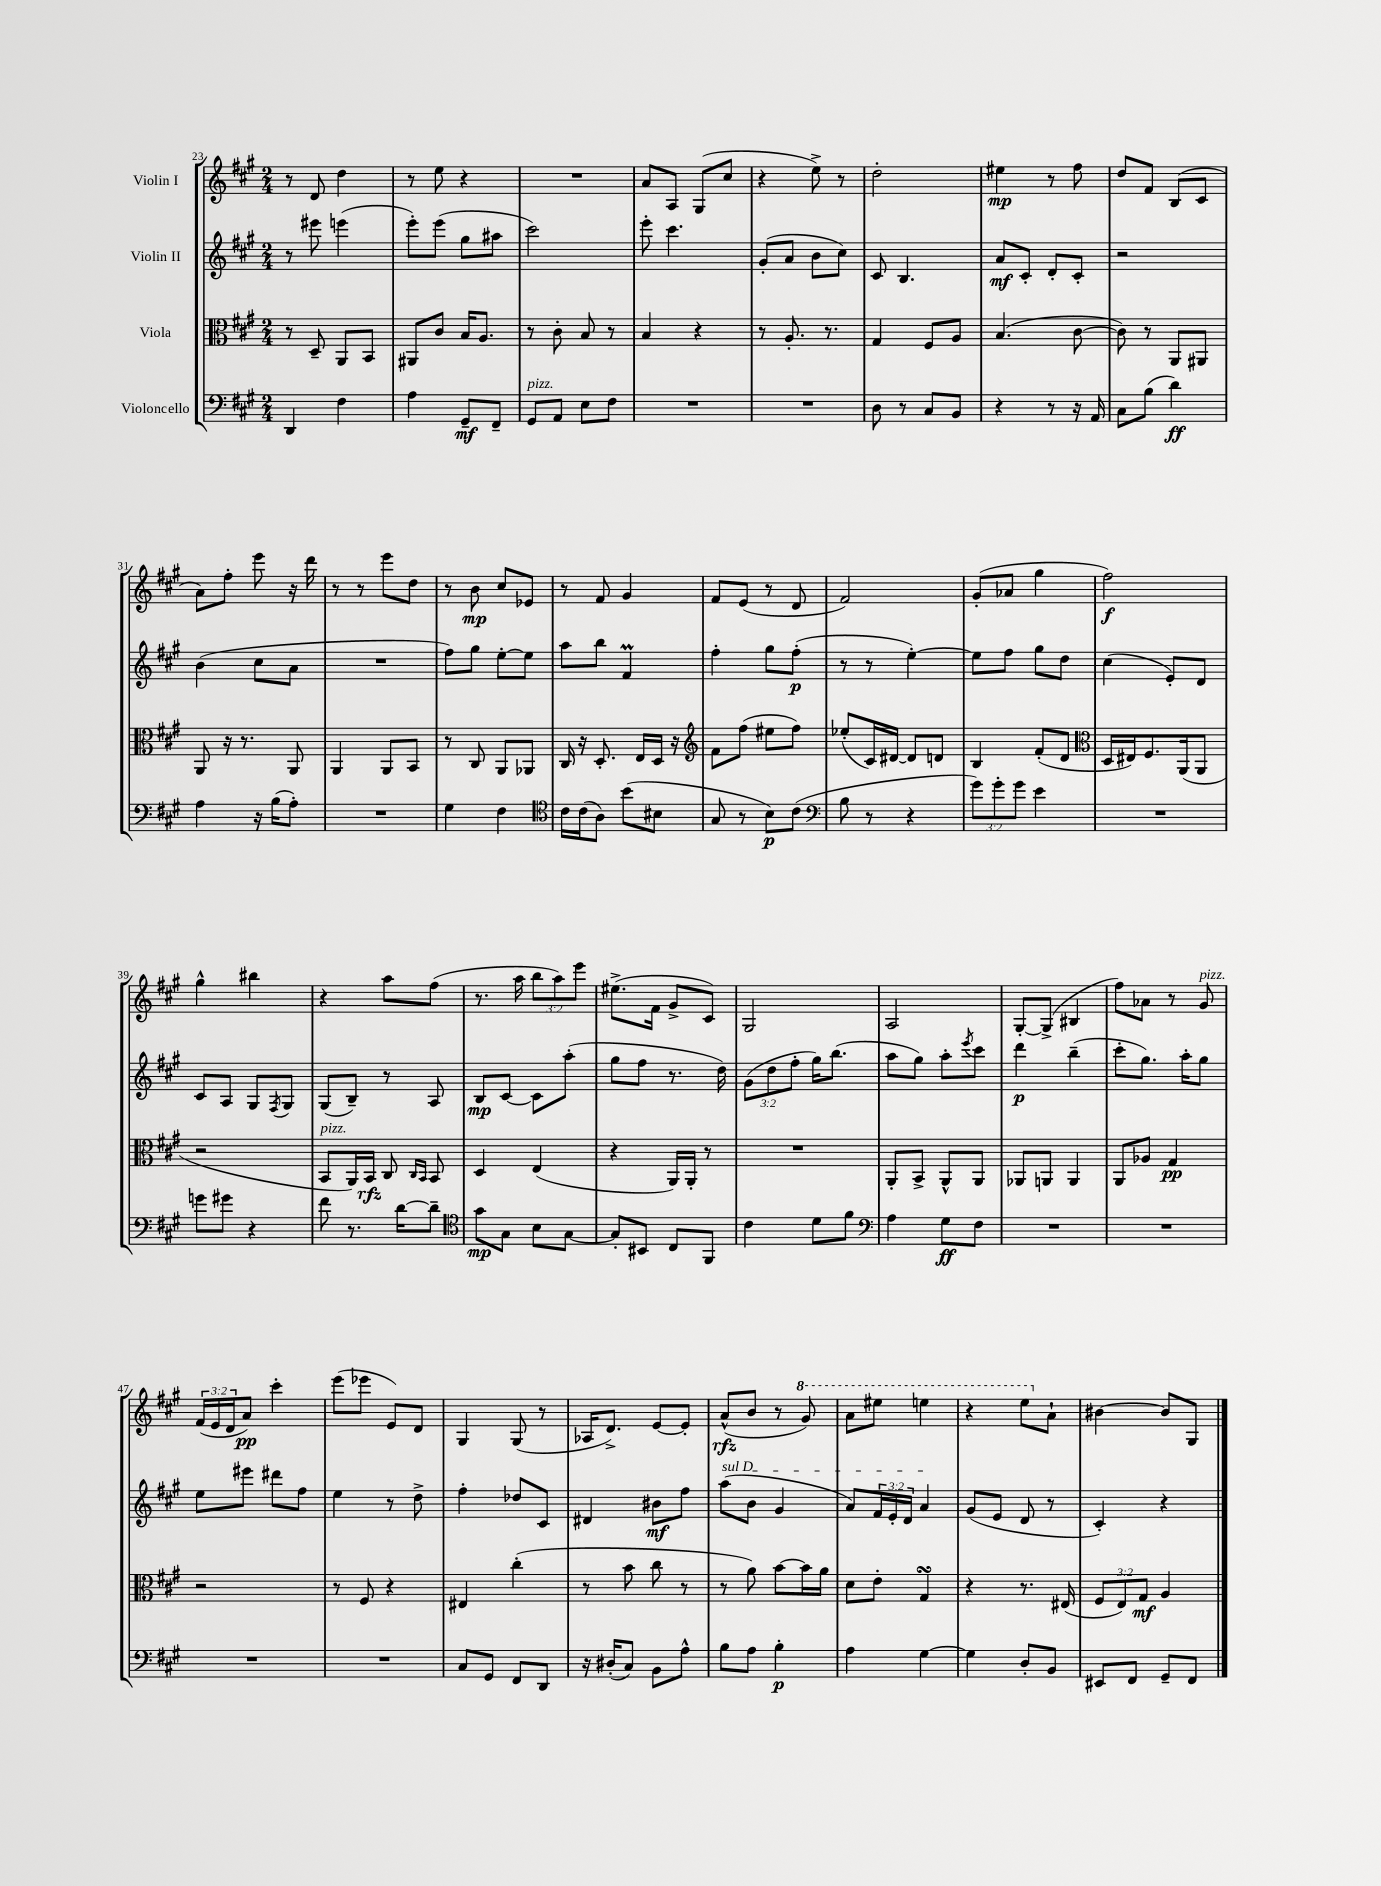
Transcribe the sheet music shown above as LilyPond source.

<<
\new StaffGroup <<
\new Staff = "s0" \with { instrumentName = "Violin I" } {
    \clef treble \key a \major \numericTimeSignature \time 2/4 \override Staff.TupletNumber.text = #tuplet-number::calc-fraction-text
    r8 d'8 d''4 |
    r8 e''8 r4 |
    R2 |
    a'8 a8 gis8( cis''8 |
    r4 e''8->) r8 |
    d''2-. |
    eis''4\mp r8 fis''8 |
    d''8 fis'8 b8( cis'8 |
    a'8) fis''8-. e'''8 r16 d'''16 |
    r8 r8 e'''8 d''8 |
    r8 b'8\mp cis''8 ees'8 |
    r8 fis'8 gis'4 |
    fis'8 e'8( r8 d'8 |
    fis'2) |
    gis'8-.( aes'8 gis''4 |
    fis''2\f) |
    gis''4-^ bis''4 |
    r4 a''8 fis''8( |
    r8. a''16 \tuplet 3/2 { b''8 a''8) e'''8 } |
    eis''8.->( fis'16 gis'8-> cis'8) |
    gis2 |
    a2 |
    gis8~-. gis8->( bis4 |
    fis''8) aes'8 r8 gis'8^\markup { \italic "pizz." } |
    \tuplet 3/2 { fis'16( e'16 d'16 } a'8\pp) cis'''4-. |
    e'''8( ees'''8 e'8) d'8 |
    gis4 gis8( r8 |
    aes16 d'8.->) e'8~ e'8-. |
    a'8-^\rfz( b'8 r8 \ottava #1 gis''8) |
    a''8 eis'''8 e'''4 |
    r4 e'''8 \ottava #0 a'8-! |
    bis'4~ bis'8 gis8 \bar "|." |
}
\new Staff = "s1" \with { instrumentName = "Violin II" } {
    \clef treble \key a \major \numericTimeSignature \time 2/4 \override Staff.TupletNumber.text = #tuplet-number::calc-fraction-text
    r8 eis'''8 e'''4( |
    e'''8-.) e'''8( gis''8 ais''8 |
    cis'''2) |
    e'''8-. cis'''4. |
    gis'8-.( a'8 b'8 cis''8) |
    cis'8 b4. |
    a'8\mf cis'8-. d'8-. cis'8-. |
    r2 |
    b'4( cis''8 a'8 |
    R2 |
    fis''8) gis''8 e''8~-. e''8 |
    a''8 b''8 fis'4\prall |
    fis''4-. gis''8 fis''8-.\p( |
    r8 r8 e''4~-.) |
    e''8 fis''8 gis''8 d''8 |
    cis''4( e'8-.) d'8 |
    cis'8 a8 gis8 \acciaccatura { fis8 } gis8 |
    gis8( b8--) r8 a8 |
    b8\mp cis'8~ cis'8 a''8-.( |
    gis''8 fis''8 r8. d''16) |
    \tuplet 3/2 { gis'8( d''8 fis''8-. } gis''16) b''8.( |
    a''8 gis''8) a''8-. \acciaccatura { e'''8 } cis'''8 |
    d'''4\p b''4--( |
    cis'''8-. gis''8.) a''16-. gis''8 |
    e''8 eis'''8 dis'''8 fis''8 |
    e''4 r8 d''8-> |
    fis''4-. des''8 cis'8 |
    dis'4 bis'8\mf fis''8 |
    \once \override TextSpanner.bound-details.left.text = \markup { \italic "sul D" } a''8\startTextSpan( b'8 gis'4 |
    a'8) \tuplet 3/2 { fis'16 e'16-. d'16 } a'4\stopTextSpan |
    gis'8( e'8 d'8 r8 |
    cis'4-.) r4 \bar "|." |
}
\new Staff = "s2" \with { instrumentName = "Viola" } {
    \clef alto \key a \major \numericTimeSignature \time 2/4 \override Staff.TupletNumber.text = #tuplet-number::calc-fraction-text
    r8 d8-- a,8 b,8 |
    ais,8 cis'8 b16 a8. |
    r8 cis'8-. b8 r8 |
    b4 r4 |
    r8 a8.-. r8. |
    gis4 fis8 a8 |
    b4.( cis'8~ |
    cis'8) r8 a,8 ais,8 |
    a,8 r16 r8. a,8 |
    a,4 a,8 b,8 |
    r8 cis8 a,8 aes,8 |
    cis16 r16 d8.-. e16 d16 r16 |
    \clef treble fis'8 fis''8( eis''8 fis''8) |
    ees''8-.( cis'16) dis'16~ dis'8 d'8 |
    b4 fis'8-.( d'8 |
    \clef alto d16 eis16) fis8. a,16( a,8 |
    r2 |
    b,8^\markup { \italic "pizz." } a,16) b,16\rfz cis8 \grace { cis16 b,16 } b,8 |
    d4 e4( |
    r4 a,16) a,16-. r8 |
    R2 |
    a,8-. b,8-> a,8-^ a,8 |
    aes,8 a,8 a,4 |
    a,8 aes8 gis4\pp |
    r2 |
    r8 fis8 r4 |
    eis4 cis''4-.( |
    r8 b'8 cis''8 r8 |
    r8 a'8) b'8~ b'16 a'16 |
    d'8 e'8-. gis4\turn |
    r4 r8. eis16( |
    \tuplet 3/2 { fis8 e8) gis8\mf } a4 \bar "|." |
}
\new Staff = "s3" \with { instrumentName = "Violoncello" } {
    \clef bass \key a \major \numericTimeSignature \time 2/4 \override Staff.TupletNumber.text = #tuplet-number::calc-fraction-text
    d,4 fis4 |
    a4 gis,8--\mf fis,8-- |
    gis,8^\markup { \italic "pizz." } a,8 e8 fis8 |
    R2 |
    R2 |
    d8 r8 cis8 b,8 |
    r4 r8 r16 a,16 |
    cis8 b8( d'4\ff) |
    a4 r16 b16( a8-.) |
    R2 |
    gis4 fis4 |
    \clef tenor cis'16 cis'16( a8) b'8( bis8 |
    gis8 r8 b8\p) cis'8( |
    \clef bass b8 r8 r4 |
    \tuplet 3/2 { gis'8) gis'8-. gis'8 } e'4 |
    R2 |
    g'8 gis'8 r4 |
    fis'8 r8. d'16~ d'8-- |
    \clef tenor gis'8\mp gis8 b8 gis8~ |
    gis8-. bis,8 cis8 fis,8 |
    cis'4 d'8 fis'8 |
    \clef bass a4 gis8\ff fis8 |
    R2 |
    R2 |
    R2 |
    R2 |
    cis8 gis,8 fis,8 d,8 |
    r16 dis16-.( cis8) b,8 a8-^ |
    b8 a8 b4-.\p |
    a4 gis4~ |
    gis4 d8-. b,8 |
    eis,8 fis,8 gis,8-- fis,8 \bar "|." |
}
>>
>>
\layout { \context { \Score currentBarNumber = #23 } }
